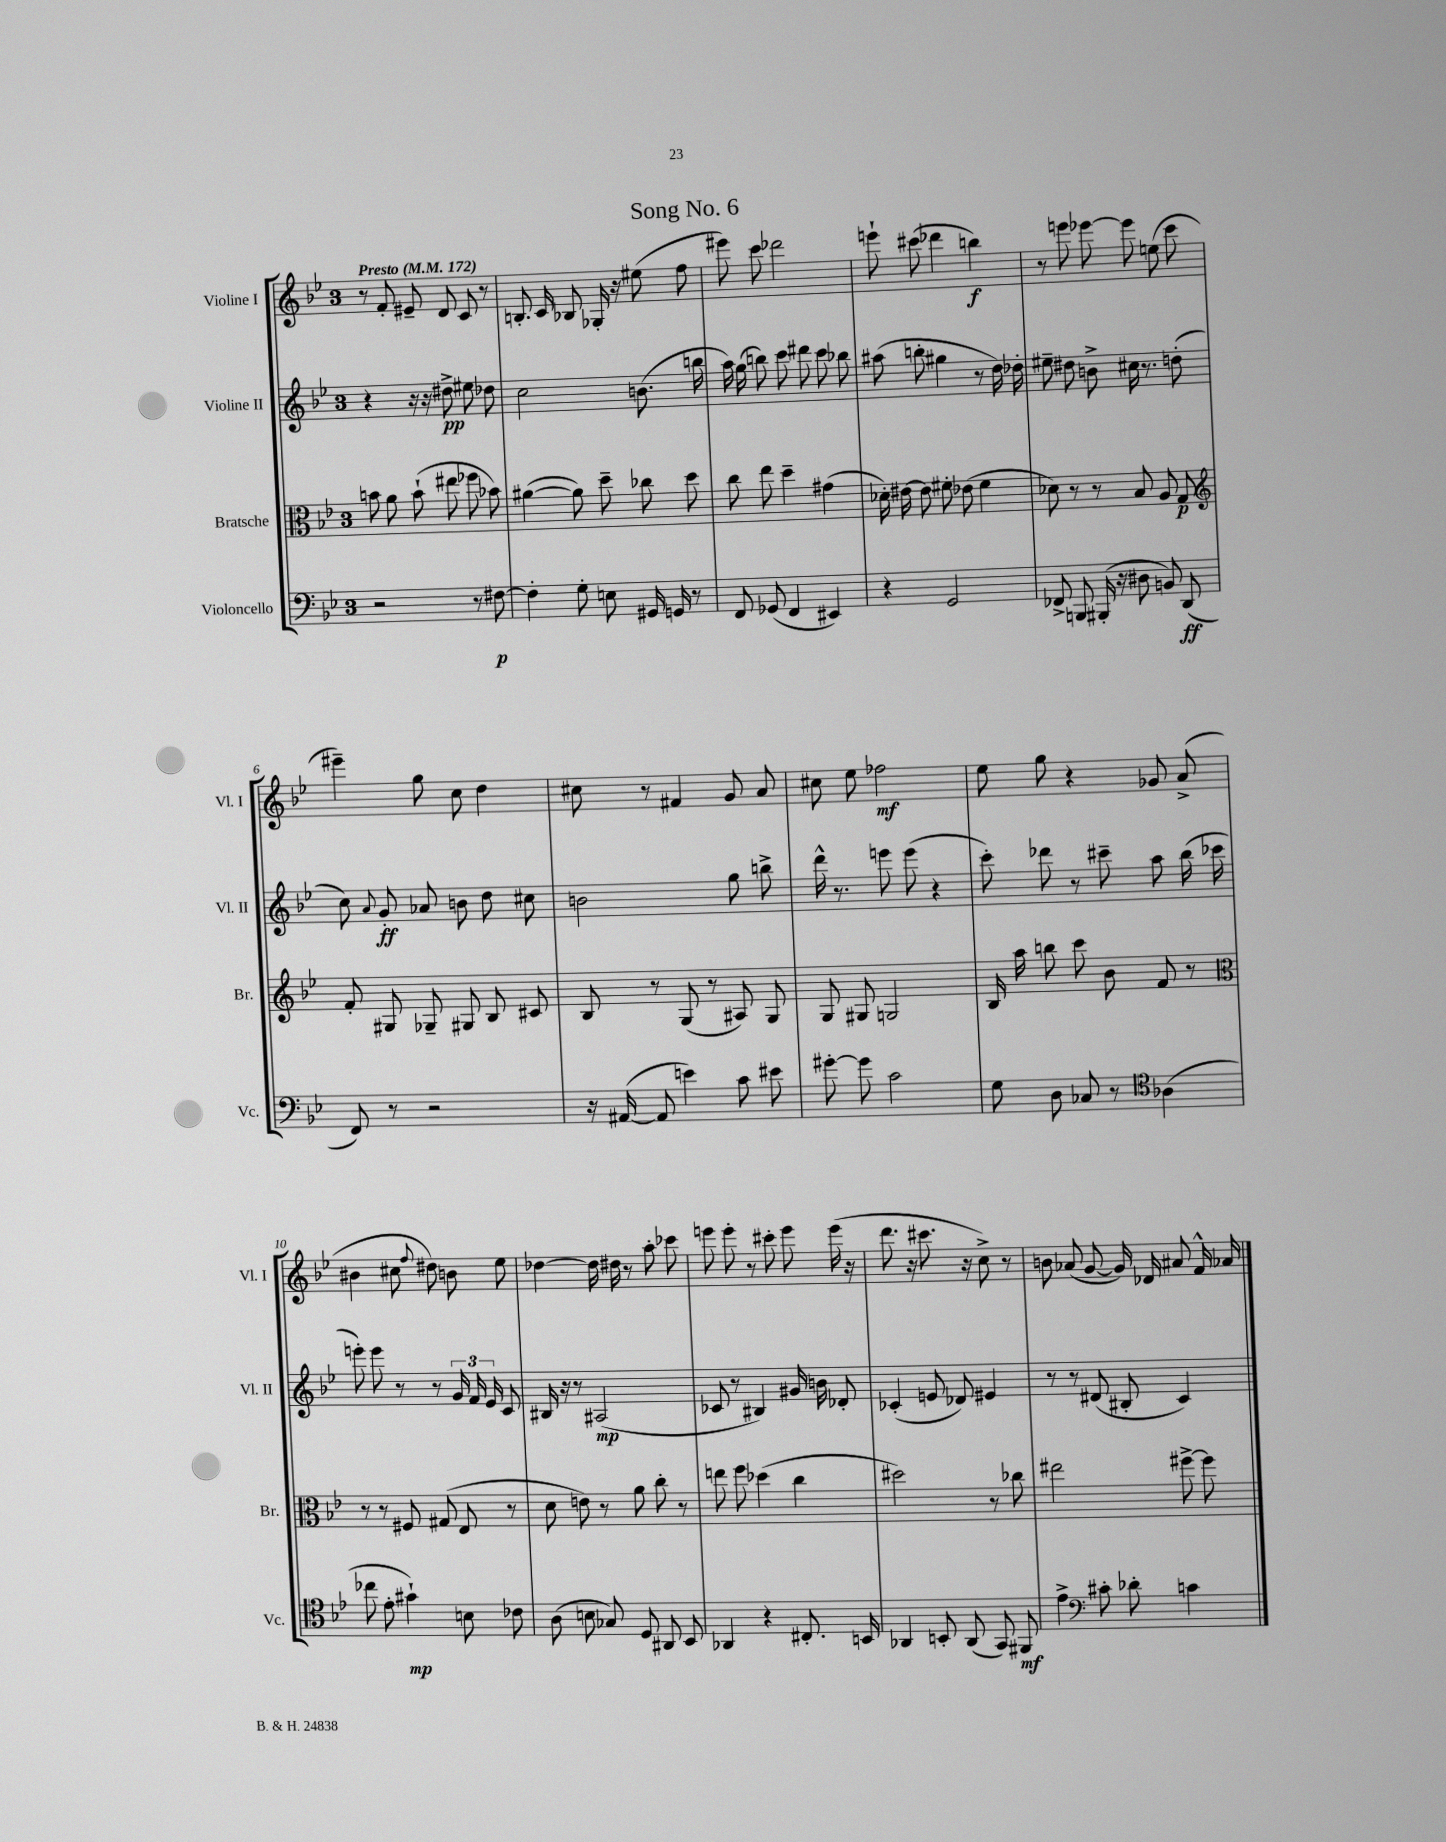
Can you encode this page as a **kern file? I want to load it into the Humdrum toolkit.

**kern	**kern	**kern	**kern
*staff4	*staff3	*staff2	*staff1
*clefF4	*clefC3	*clefG2	*clefG2
*k[b-e-]	*k[b-e-]	*k[b-e-]	*k[b-e-]
*M3/4	*M3/4	*M3/4	*M3/4
*MM172	*MM172	*MM172	*MM172
2r	8b	4r	8r
.	8a	.	8f'
.	(8b`	16r	8e#~
.	.	16r	.
.	8ee#	8dd#^	8d
8r	8ff-	8ee#	8c
[8F#	8b-)	8dd-	8r
=	=	=	=
4F#']	([4a#	2cc	8.B'
.	.	.	16c
8G'	8a#])	.	8B-
8E	8dd~	.	16G-'
.	.	.	16r
16GG#	8cc-	(8.b	(8ee#
16GG	.	.	.
8r	8dd	.	8ff
.	.	16bb	.
=	=	=	=
8FF	8cc	16aa)	8eee#)
.	.	(16gg	.
(8GG-	8ee-	8bb)	8ccc
4FF	4dd~	8ccc	2ddd-
.	.	8ddd#	.
4EE#)	(4g#	8ccc	.
.	.	8bb-	.
=	=	=	=
4r	16d-')	(8aa#	8eee`
.	[16e#	.	.
.	8e#]	8bb'	(8ccc#
2GG	8f#'	4gg#	4ddd-
.	(8e-	.	.
.	4f#	8r	4bb)
.	.	16dd)	.
.	.	16dd-'	.
=	=	=	=
8FF-^	8d-)	8ee#~	8r
8BBB	8r	8dd#	8eee
(16BBB#'	8r	8b^	[8eee-
16r	.	.	.
8D#	8B-	16cc#	8eee-]
.	.	8.r	.
8BB)	8A	.	(8ee
(8DD	8G	(8dd'	8ccc
=	=	=	=
*	*clefG2	*	*
8FF)	8f'	8cc)	4eee#~)
.	.	8qqa	.
8r	8G#	8g'	.
2r	8G-~	8a-	8gg
.	8G#	8b	8cc
.	8B-	8dd	4dd
.	8c#	8cc#	.
=	=	=	=
16r	8B-	2b	8cc#
([16AA#	.	.	.
8AA#]	8r	.	8r
4e)	(8G	.	4f#
.	8r	.	.
8c	8A#)	8gg	8g
8e#	8G	8bb^	8a
=	=	=	=
[8g#'	8G	16ddd^^	8cc#
.	.	8.r	.
8g#]	8G#	.	8ee-
2c	2G	8eee	2ff-
.	.	(8eee	.
.	.	4r	.
=	=	=	=
8G	16B-	8ccc')	8ee-
.	16aa	.	.
8D	8bb	8ddd-	8gg
8C-	8ccc	8r	4r
8r	8b-	8ccc#~	.
*clefC4	*	*	*
(4A-	8f	8aa	8g-
.	8r	(16bb-	(8a^
.	.	16ccc-	.
=	=	=	=
*	*clefC3	*	*
8cc-	8r	8eee')	4b#
8e-'	8r	8eee	.
4g#`)	8F#	8r	8cc#
.	.	.	8qqff
.	(8G#	8r	8dd#)
8B	8E-	24g	8b
.	.	24f	.
.	.	24e-	.
8c-	8r	8c	8ee-
=	=	=	=
(8A	8d	16B#	[4dd-
.	.	16r	.
8B	8e)	8r	.
8G-)	8r	(2A#	16dd-]
.	.	.	16dd#
8D	8a	.	8r
8AA#	8cc'	.	8aa'
8BB-	8r	.	8ccc-
=	=	=	=
4AA-	8ee	8c-	8eee
.	8ff	8r	8eee'
4r	(4dd-	4B#)	8r
.	.	.	8ccc#'
8.C#'	4cc	16g#	8eee
.	.	16b	.
.	.	8d-'	(16eee
16BB	.	.	16r
=	=	=	=
4AA-	2dd#)	(4c-'	8.ddd
.	.	.	16r
8BB'	.	8e	8.ccc#
(8AA-	.	8d-)	.
.	.	.	16r
8GG)	8r	4e#	8cc^)
8FF#	8cc-	.	8r
=	=	=	=
4e-^	2ee#	8r	8b
.	.	8r	(8a-
*clefF4	*	*	*
8c#'	.	(8d#	[8g
8d-'	.	8B#'	16g])
.	.	.	16d-
4c	[8ff#^	4c)	8a#
.	8ff#]	.	16f^^
.	.	.	16a-
==	==	==	==
*-	*-	*-	*-
